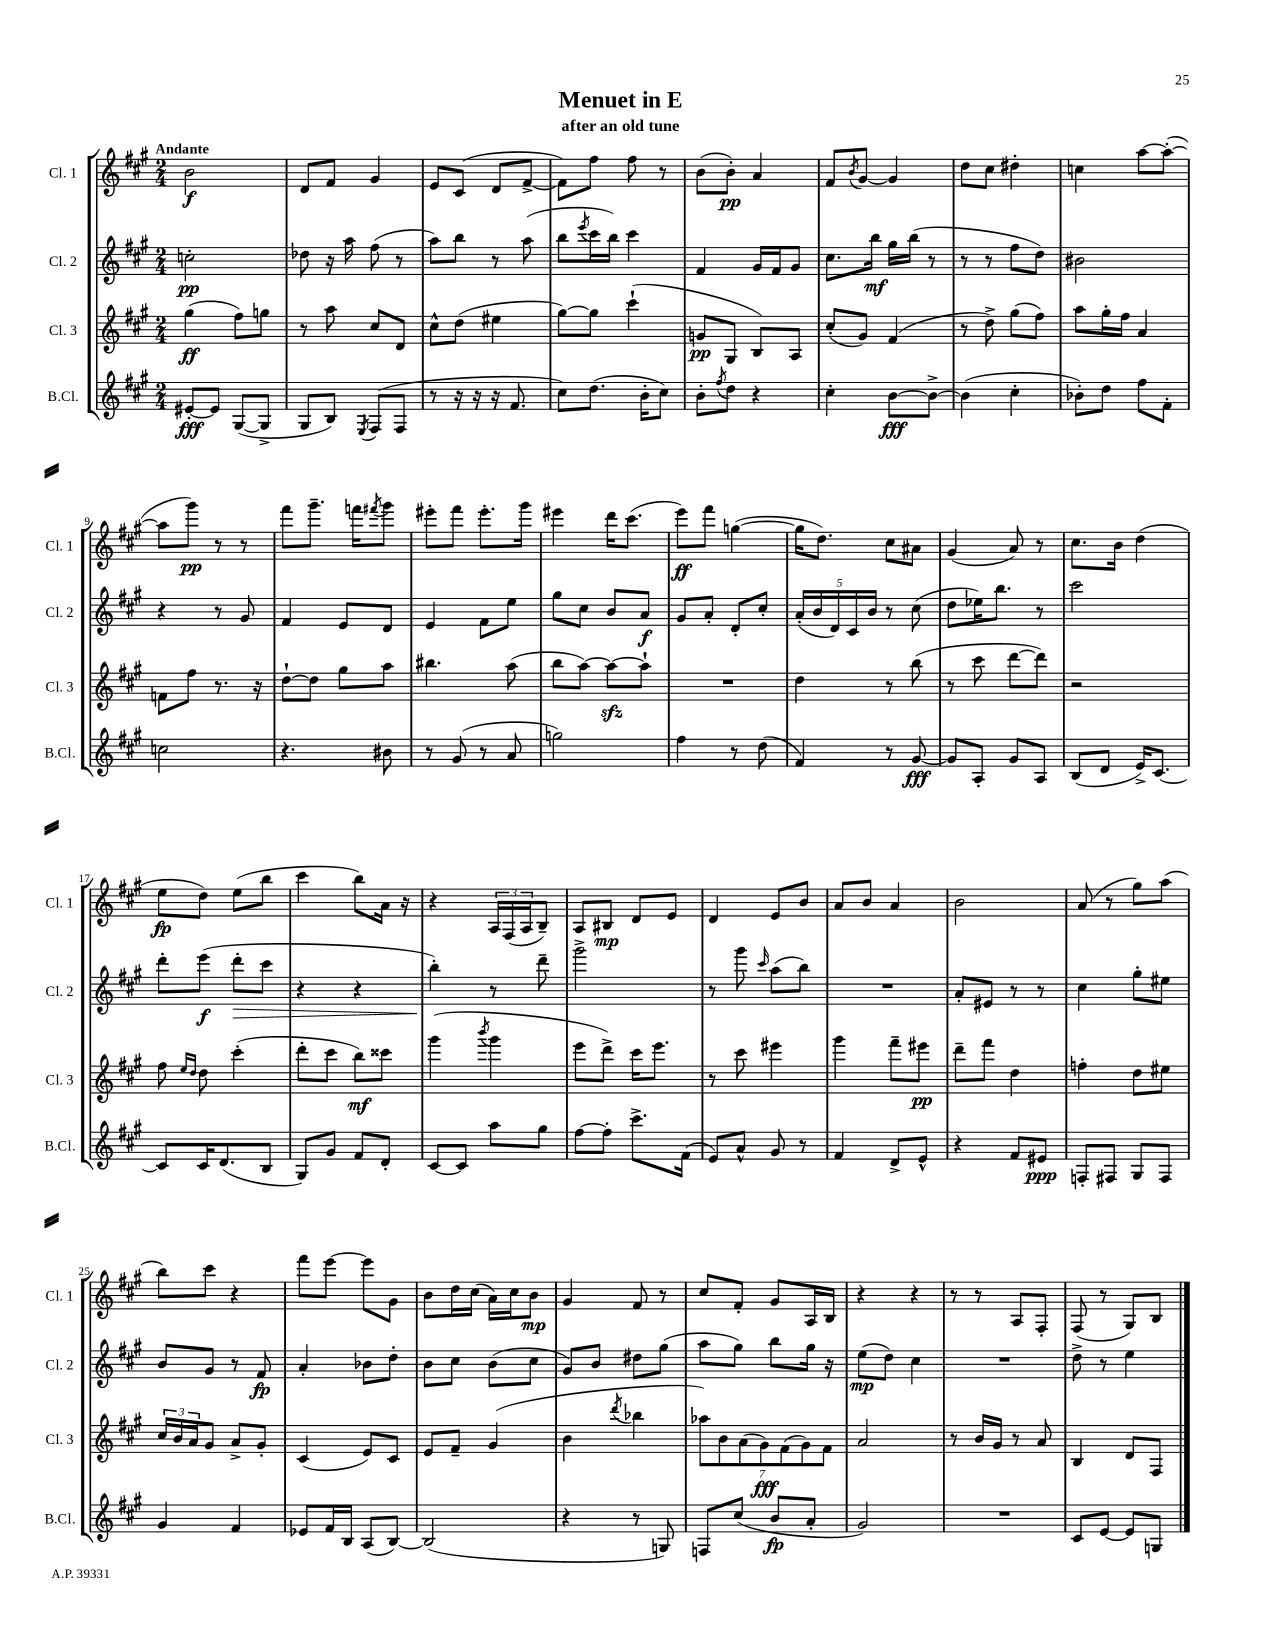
\header { title = "Menuet in E" subtitle = "after an old tune" }
<<
\new StaffGroup <<
\new Staff = "s0" \with { instrumentName = "Cl. 1" shortInstrumentName = "Cl. 1" } {
    \clef treble \key a \major \numericTimeSignature \time 2/4 \tempo "Andante"
    b'2\f |
    d'8 fis'8 gis'4 |
    e'8 cis'8( d'8 fis'8~-> |
    fis'8) fis''8 fis''8 r8 |
    b'8( b'8-.\pp) a'4 |
    fis'8 \acciaccatura { b'8 } gis'8~ gis'4 |
    d''8 cis''8 dis''4-. |
    c''4 a''8~ a''8~-.( |
    a''8 gis'''8\pp) r8 r8 |
    fis'''8 gis'''8.-- f'''16 \acciaccatura { fis'''8 } gis'''8 |
    eis'''8-. fis'''8 eis'''8.-. gis'''16 |
    eis'''4 d'''16 cis'''8.( |
    e'''8\ff) fis'''8 g''4~( |
    g''16 d''8.) cis''8 ais'8 |
    gis'4( a'8) r8 |
    cis''8. b'16 d''4( |
    e''8\fp d''8) e''8( b''8 |
    cis'''4 b''8) a'16 r16 |
    r4 \tuplet 3/2 { a16 fis16( a16 } b8--) |
    a8 bis8\mp d'8 e'8 |
    d'4 e'8 b'8 |
    a'8 b'8 a'4 |
    b'2 |
    a'8( r8 gis''8) a''8( |
    b''8) cis'''8 r4 |
    fis'''8 e'''8~ e'''8 gis'8 |
    b'8 d''16 cis''16( a'16) cis''16 b'8\mp |
    gis'4 fis'8 r8 |
    cis''8 fis'8-. gis'8 a16 b16 |
    r4 r4 |
    r8 r8 a8 fis8-. |
    fis8( r8 gis8) b8 \bar "|." |
}
\new Staff = "s1" \with { instrumentName = "Cl. 2" shortInstrumentName = "Cl. 2" } {
    \clef treble \key a \major \numericTimeSignature \time 2/4
    c''2-.\pp |
    des''8 r16 a''16 fis''8( r8 |
    a''8) b''8 r8 a''8( |
    b''8 \acciaccatura { e'''8 } cis'''16 b''16) cis'''4 |
    fis'4 gis'16 fis'16 gis'8 |
    cis''8. b''16\mf gis''16 b''16( r8 |
    r8 r8 fis''8 d''8) |
    bis'2 |
    r4 r8 gis'8 |
    fis'4 e'8 d'8 |
    e'4 fis'8 e''8 |
    gis''8 cis''8 b'8 a'8\f |
    gis'8 a'8-. d'8-. cis''8-. |
    \tuplet 5/4 { a'16-.( b'16 d'16) cis'16 b'16 } r8 cis''8( |
    d''8 ees''16) b''8. r8 |
    cis'''2 |
    d'''8-. e'''8\f( d'''8-.\> cis'''8 |
    r4 r4 |
    b''4-.\!) r8 d'''8-- |
    gis'''2-> |
    r8 gis'''8 \grace { cis'''16 } a''8( b''8) |
    R2 |
    a'8-. eis'8 r8 r8 |
    cis''4 gis''8-. eis''8 |
    b'8 gis'8 r8 fis'8\fp |
    a'4-. bes'8 d''8-. |
    b'8 cis''8 b'8( cis''8 |
    gis'8) b'8 dis''8 gis''8( |
    a''8 gis''8) b''8 gis''16 r16 |
    e''8\mp( d''8) cis''4 |
    R2 |
    d''8-> r8 e''4 \bar "|." |
}
\new Staff = "s2" \with { instrumentName = "Cl. 3" shortInstrumentName = "Cl. 3" } {
    \clef treble \key a \major \numericTimeSignature \time 2/4
    gis''4\ff( fis''8) g''8 |
    r8 a''8 cis''8 d'8 |
    cis''8-^ d''8( eis''4 |
    gis''8~) gis''8 cis'''4-!( |
    g'8\pp gis8 b8) a8 |
    cis''8-.( gis'8) fis'4( |
    r8 d''8->) gis''8( fis''8) |
    a''8 gis''16-. fis''16 a'4 |
    f'8 fis''8 r8. r16 |
    d''8~-! d''8 gis''8 a''8 |
    bis''4. a''8( |
    b''8 a''8~) a''8~\sfz a''8-! |
    R2 |
    d''4 r8 b''8( |
    r8 cis'''8 d'''8~ d'''8) |
    r2 |
    fis''8 \grace { e''16 d''16 } d''8 cis'''4-.( |
    d'''8-. cis'''8 b''8\mf) cisis'''8 |
    gis'''4( \acciaccatura { b'''8 } gis'''4 |
    e'''8 d'''8->) cis'''16 e'''8. |
    r8 cis'''8 eis'''4 |
    gis'''4 fis'''8-- eis'''8\pp |
    d'''8-- fis'''8 d''4 |
    f''4-. d''8 eis''8 |
    \tuplet 3/2 { cis''16 b'16 a'16 } gis'8 a'8-> gis'8-. |
    cis'4( e'8) cis'8 |
    e'8 fis'8-- gis'4( |
    b'4 \acciaccatura { d'''8 } bes''4 |
    \tuplet 7/4 { aes''8) b'8 a'8( gis'8\fff) fis'8( gis'8) fis'8 } |
    a'2 |
    r8 b'16 gis'16 r8 a'8 |
    b4 d'8 fis8 \bar "|." |
}
\new Staff = "s3" \with { instrumentName = "B.Cl." shortInstrumentName = "B.Cl." } {
    \clef treble \key a \major \numericTimeSignature \time 2/4
    eis'8~-.\fff eis'8 gis8~( gis8-> |
    gis8 b8) \acciaccatura { e8 } fis8( fis8 |
    r8 r16 r16 r16 fis'8. |
    cis''8) d''8.( b'16-. cis''8) |
    b'8-. \acciaccatura { fis''8 } d''8 r4 |
    cis''4-. b'8~\fff b'8~-> |
    b'4( cis''4-. |
    bes'8-.) d''8 fis''8 fis'8-. |
    c''2 |
    r4. bis'8 |
    r8 gis'8( r8 a'8 |
    g''2) |
    fis''4 r8 d''8( |
    fis'4) r8 gis'8~\fff |
    gis'8 a8-. gis'8 a8 |
    b8( d'8 e'16->) cis'8.~ |
    cis'8 cis'16 d'8.( b8 |
    gis8) gis'8 fis'8 d'8-. |
    cis'8~ cis'8 a''8 gis''8 |
    fis''8~ fis''8-. cis'''8.-> fis'16( |
    e'8) a'8-^ gis'8 r8 |
    fis'4 d'8-> e'8-^ |
    r4 fis'8 eis'8\ppp |
    f8-. fis8 gis8 fis8 |
    gis'4 fis'4 |
    ees'8 fis'16 b16 a8( b8~) |
    b2( |
    r4 r8 g8) |
    f8 cis''8( b'8\fp a'8-. |
    gis'2) |
    R2 |
    cis'8 e'8~ e'8 g8 \bar "|." |
}
>>
>>
